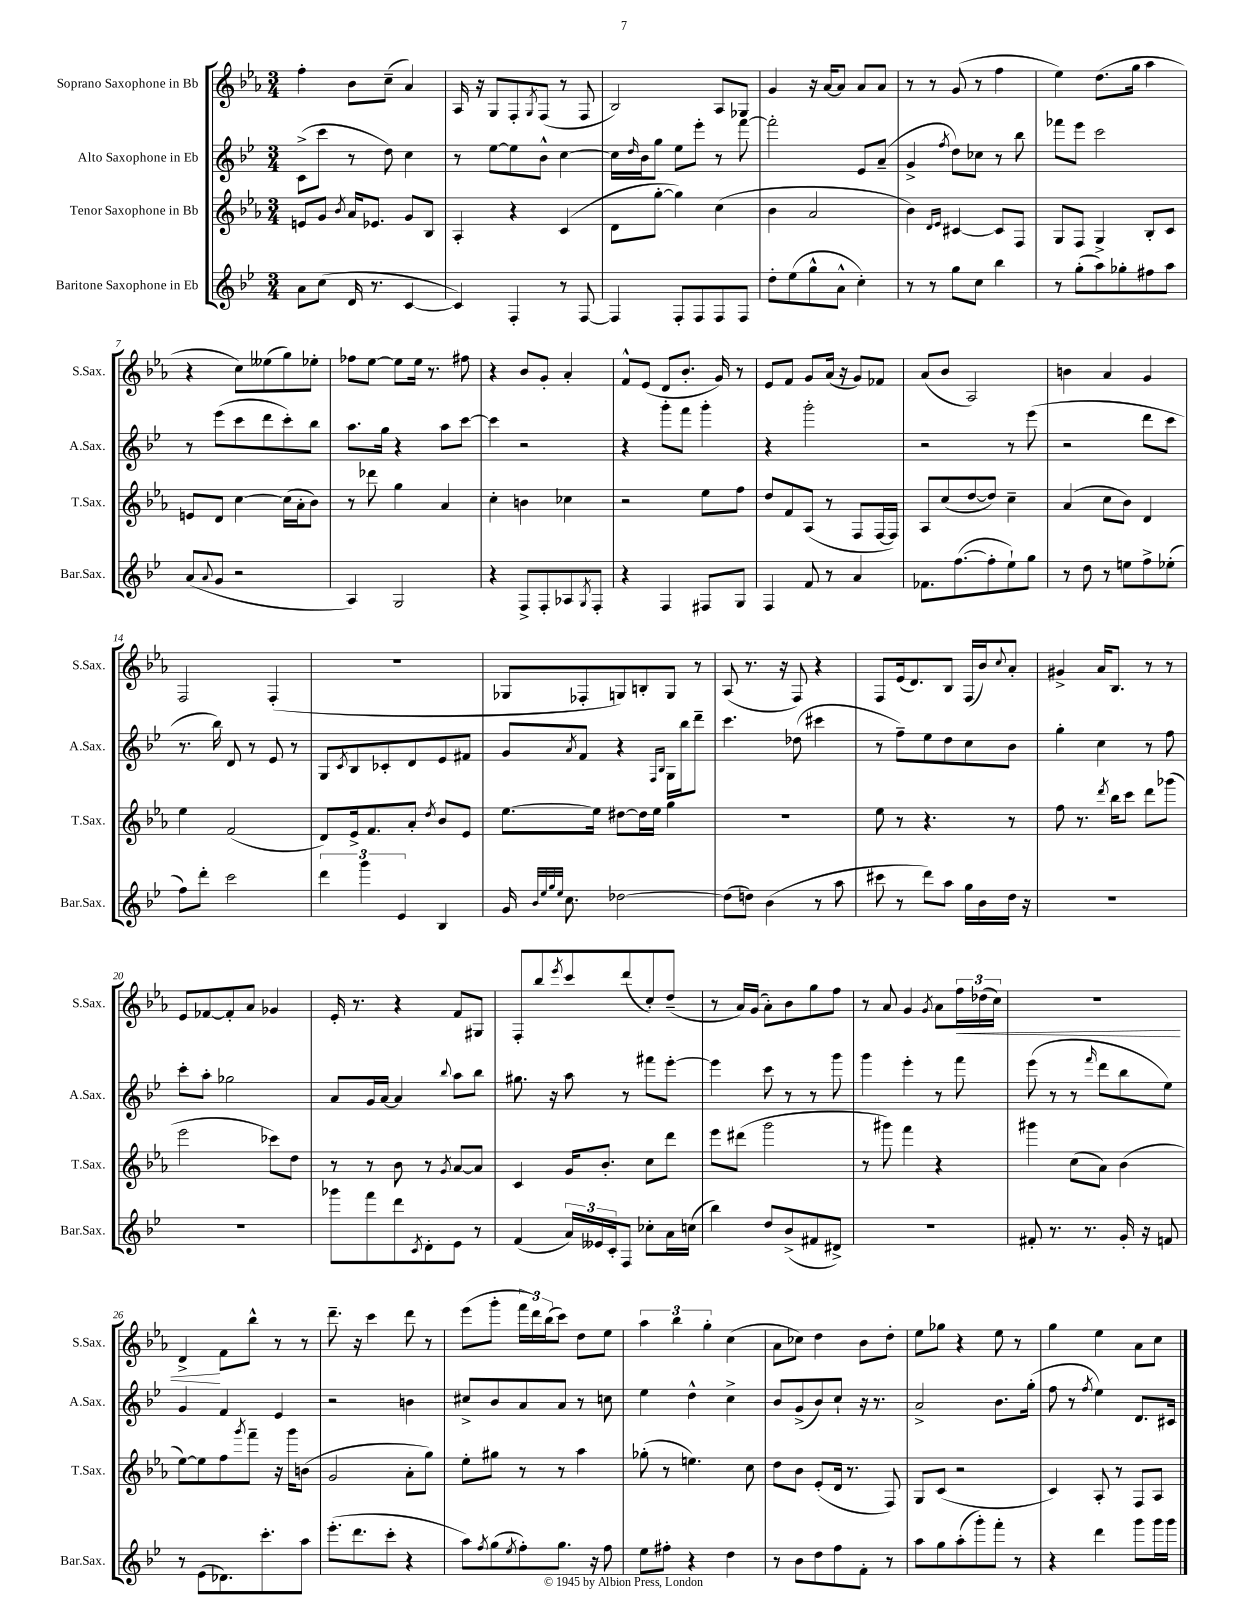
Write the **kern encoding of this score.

**kern	**kern	**kern	**kern	**dynam
*part4	*part3	*part2	*part1	*part1
*staff4	*staff3	*staff2	*staff1	*staff1
*I"Baritone Saxophone in Eb	*I"Tenor Saxophone in Bb	*I"Alto Saxophone in Eb	*I"Soprano Saxophone in Bb	*
*I'Bar.Sax.	*I'T.Sax.	*I'A.Sax.	*I'S.Sax.	*
*clefG2	*clefG2	*clefG2	*clefG2	*
*k[b-e-]	*k[b-e-a-]	*k[b-e-]	*k[b-e-a-]	*
*M3/4	*M3/4	*M3/4	*M3/4	*
=1	=1	=1	=1	=1
8a\L	8en/L	(8c^\L	4ff'\	.
(8cc\J	8g/J	8ccc\J	.	.
.	8qb-/	.	.	.
16d/	16a-/KL	8r	8b-\L	.
8.r	8.e-X/J	.	.	.
.	.	8dd\)	(8cc~\J	.
[4c/	8g/L	4cc\	4a-/)	.
.	8B-/J	.	.	.
=2	=2	=2	=2	=2
4c/])	4A-'/	8r	16A-/	.
.	.	.	16r	.
.	.	[8ee-\L	8G/L	.
4F'/	4r	8ee-\]	8F'/	.
.	.	.	8qG/	.
.	.	8b-^^\J	(8F/J	.
8r	(4c/	[4cc\	8r	.
[8F/	.	.	8F/	.
=3	=3	=3	=3	=3
4F/]	8d\L	16cc\LL]	2B-/)	.
.	.	16qqdd/	.	.
.	.	16b-\J	.	.
.	[8gg'\J	8gg\J	.	.
8F'/L	4gg\])	8ee-\L	.	.
8F/	.	8eee-'\J	.	.
8F/	(4cc\	8r	8A-/L	.
8F/J	.	[8fff\	8G-X/J	.
=4	=4	=4	=4	=4
8dd'\L	4b-\	2fff'\]	4g/	.
(8ee-\	.	.	.	.
8gg^^\	2a-/	.	16r	.
.	.	.	[16a-/KL	.
8a^^\J	.	.	8a-/J]	.
4cc'\)	.	8e-/L	8a-/L	.
.	.	(8a~/J	8a-/J	.
=5	=5	=5	=5	=5
8r	4b-\)	4g^/	8r	.
8r	.	.	8r	.
.	16qqd/LL	.	.	.
.	16qqe-/JJ	8qff/	.	.
8gg\L	[4c#X/	8dd\L)	(8g/	.
8cc\J	.	8cc-X\J	8r	.
4bb-\	8c#/L]	8r	4ff\	.
.	8F/J	8bb-\	.	.
=6	=6	=6	=6	=6
8r	8G/L	8fff-X\L	4ee-\)	.
(8gg'\L	8F/J	8eee-\J	.	.
8aa\)	4G^/	2ccc\	(8.dd\L	.
8gg-X'\	.	.	.	.
.	.	.	16gg\Jk	.
8ff#X\	8B-'/L	.	4aa-\	.
8aa\J	8c/J	.	.	.
!!LO:LB:g=z
=7	=7	=7	=7	=7
(8a/L	8en/L	8r	4r	.
8qqa/	.	.	.	.
8g/J	8d/J	(8eee-\L	.	.
2r	[4cc\	8ccc\	8cc\L)	.
.	.	8ddd\	(8ee--X\	.
.	(16cc\LL]	8ccc'\)	8gg\)	.
.	16a-'\J	.	.	.
.	8b-\J)	8bb-\J	8ee-X'\J	.
=8	=8	=8	=8	=8
4A/)	8r	8.aa\L	8ff-X\L	.
.	8ddd-X\	.	[8ee-\J	.
.	.	16gg\Jk	.	.
2G/	4gg\	4r	8ee-\L]	.
.	.	.	16ee-\Jk	.
.	.	.	8.r	.
.	4a-/	8aa\L	.	.
.	.	[8ccc\J	8ff#X\	.
=9	=9	=9	=9	=9
4r	4cc'\	4ccc\]	4r	.
8F^/L	4bn\	2r	8b-/L	.
8F'/	.	.	8g'/J	.
8A-X/	4cc-X\	.	4a-'/	.
8qG/	.	.	.	.
8F'/J	.	.	.	.
=10	=10	=10	=10	=10
4r	2r	4r	8f^^/L	.
.	.	.	(8e-/J	.
4F/	.	8ggg'\L	8d/L	.
.	.	8fff\J	8.b-'/J	.
8F#X/L	8ee-\L	4ggg'\	.	.
.	.	.	16g/)	.
8G/J	8ff\J	.	8r	.
=11	=11	=11	=11	=11
4F/	8dd/L	4r	8e-/L	.
.	8f/	.	8f/J	.
8f/	(8A-/J	2ggg'\	8g/L	.
8r	8r	.	(16a-/Jk	.
.	.	.	16r	.
4a/	8F/L	.	8g/L)	.
.	[16F/L	.	8f-X/J	.
.	16F/JJ])	.	.	.
=12	=12	=12	=12	=12
8.f-X\L	8A-/L	2r	(8a-/L	.
.	(8cc/	.	8b-/J	.
([8.ff\	.	.	.	.
.	[8dd/	.	2A-/)	.
8ff'\]	8dd/J])	.	.	.
8ee-`\)	4cc~\	8r	.	.
8gg\J	.	(8eee-\	.	.
=13	=13	=13	=13	=13
8r	(4a-/	2r	4bn\	.
8dd\	.	.	.	.
8r	8cc\L	.	4a-/	.
8een\L	8b-\J)	.	.	.
8ff^\	4d/	8ddd\L	4g/	.
(8ee-X'\J	.	8ccc\J	.	.
!!LO:LB:g=z
=14	=14	=14	=14	=14
8ff\L)	4ee-\	8.r	2F/	.
8ddd'\J	.	.	.	.
.	.	16bb-\)	.	.
2ccc\	(2f/	8d/	.	.
.	.	8r	.	.
.	.	8e-/	(4F'/	.
.	.	8r	.	.
=15	=15	=15	=15	=15
6ddd\	8d/L)	8G/L	2.r	.
.	.	8qc/	.	.
.	16e-^/k	8B-/	.	.
6ggg\	.	.	.	.
.	8.f/	.	.	.
.	.	8c-X'/	.	.
6e-/	.	.	.	.
.	8a-'/J	8d/	.	.
.	8qdd/	.	.	.
4B-/	8b-/L	8e-/	.	.
.	8e-/J	8f#X/J	.	.
=16	=16	=16	=16	=16
16g/	[8.ee-\L	8g/L	8G-X/L	.
32qqb-/LLL	.	.	.	.
32qqee-/	.	.	.	.
32qqgg/	.	.	.	.
32qqee-/JJJ	.	.	.	.
8.cc\	.	.	.	.
.	.	8qa/	.	.
.	.	8f/J	8F-X'/	.
.	16ee-\Jk]	.	.	.
[2dd-X\	[8dd#X\L	4r	8Gn/)	.
.	16dd#\L]	.	8Bn'/	.
.	16ee-\JJ	.	.	.
.	.	16qqF/LL	.	.
.	.	16qqB-/JJ	.	.
.	4gg\	16G\LL	8G/J	.
.	.	16bb-\J	.	.
.	.	8ddd~\J	8r	.
=17	=17	=17	=17	=17
(8dd-\L]	2.r	4.ccc\	(8A-/	.
8ddn\J)	.	.	8.r	.
(4b-\	.	.	.	.
.	.	.	16r	.
.	.	(8dd-X\	8F/)	.
8r	.	4ccc#X\	4r	.
8aa\	.	.	.	.
=18	=18	=18	=18	=18
8ccc#X\	8ee-\	8r	8F/L	.
8r	8r	8ff~\L)	(16e-/k	.
.	.	.	8.d/)	.
8ddd\L)	4.r	8ee-\	.	.
8aa\J	.	8dd\	8B-/J	.
16gg\LL	.	8cc\	(16F/LL	.
16b-\	.	.	16b-/J)	.
.	.	.	8qqcc/	.
16dd\JJ	8r	8b-\J	8a-'/J	.
16r	.	.	.	.
=19	=19	=19	=19	=19
2.r	8ff\	4gg'\	4g#X^/	.
.	8.r	.	.	.
.	.	4cc\	16a-/KL	.
.	8qddd/	.	.	.
.	16bb-\KL	.	8.B-/J	.
.	8ccc\J	.	.	.
.	8ddd\L	8r	8r	.
.	(8ggg-X\J	8ff\	8r	.
!!LO:LB:g=z
=20	=20	=20	=20	=20
2.r	2eee-\	8ccc'\L	8e-/L	.
.	.	8aa'\J	[8f-X/	.
.	.	2gg-X\	8f-'/]	.
.	.	.	8a-/J	.
.	8ccc-X\L)	.	4g-X/	.
.	8dd\J	.	.	.
=21	=21	=21	=21	=21
8ggg-X\L	8r	8a/L	16e-'/	.
.	.	.	8.r	.
8fff\	8r	16g/L	.	.
.	.	[16a/JJ	.	.
8ddd\	8b-\	4a/]	4r	.
8qc/	.	.	.	.
8d'\	8r	.	.	.
.	8qg/	8qqbb-/	.	.
8e-\J	[8a-/L	8aa\L	8f/L	.
8r	8a-/J]	8bb-\J	8G#X/J	.
=22	=22	=22	=22	=22
(4f/	4c/	8.gg#X\	8F'/L	.
.	.	.	8bb-/	.
.	.	16r	.	.
.	.	.	8qeee-/	.
24a/LL)	16g/KL	8aa\	8ccc/	.
24e--X/	.	.	.	.
.	8.b-'/J	.	.	.
24c'/J	.	.	.	.
8F/J	.	8r	(8ddd/	.
8cc-X'\L	8cc\L	8fff#X\L	8cc'/)	.
16a\L	8ddd\J	[8eee-'\J	(8dd~/J	.
(16ccn\JJ	.	.	.	.
=23	=23	=23	=23	=23
4bb-\)	8eee-\L	4eee-\]	8r	.
.	(8ddd#X\J	.	16a-/LL)	.
.	.	.	(16g/JJ	.
8dd/L	2ggg\	8ccc\	8a-'\L)	.
(8b-^/	.	8r	8b-\	.
8f#X/	.	8r	8gg\	.
8d#X^/J)	.	8ggg\	8ff\J	.
=24	=24	=24	=24	=24
2.r	8r	4ggg\	8r	.
.	8ggg#X\)	.	8a-/	.
.	4fff\	4eee-'\	4g/	.
.	.	.	8qg/	.
.	4r	8r	8a-\L	.
!	!	!	!	!LO:HP:b
.	.	8fff\	24ff\L	<
.	.	.	(24dd-X\	.
.	.	.	24cc\JJ)	.
=25	=25	=25	=25	=25
8f#X'/	4ggg#X\	(8eee-\	2.r	.
8.r	.	8r	.	.
.	(8cc\L	8r	.	.
8.r	.	.	.	.
.	.	16qqfff/	.	.
.	8a-\J)	8ddd\L	.	.
16g'/	(4b-\	8bb-\	.	.
16r	.	.	.	.
8fn/	.	8ee-\J)	.	.
!!LO:LB:g=z
=26	=26	=26	=26	=26
8r	[8ee-\L)	4g/	4d^/	.
(8e-\L	8ee-\]	.	.	.
8.d-X\)	8ff\	4f/	8f\L	[
.	8qggg/	.	.	.
.	8fff~\J	.	8bb-^^\J	.
8.ccc'\	.	.	.	.
.	16r	4e-/	8r	.
.	16ggg\KL	.	.	.
8aa\J	(8bn\J	.	8r	.
=27	=27	=27	=27	=27
(8.eee-'\L	2g/	2r	8.ddd~\	.
8.ddd\	.	.	16r	.
.	.	.	4ccc\	.
8ccc'\J	.	.	.	.
4r	8a-'\L	4bn\	8ddd\	.
.	8gg\J)	.	8r	.
=28	=28	=28	=28	=28
8aa\L)	8ee-'\L	8cc#X^/L	(8eee-\L	.
8qff/	.	.	.	.
(8gg\	8gg#X\J	8b-/	8ggg'\J	.
8qee-/	.	.	.	.
8ff'\)	8r	8a/	24fff\LL	.
.	.	.	24ddd\)	.
.	.	.	(24bb-\J	.
8.gg\J	8r	8a/J	8ccc\J)	.
.	4aa-\	8r	8dd\L	.
16r	.	.	.	.
8ff\	.	8ccn\	8ee-\J	.
=29	=29	=29	=29	=29
8ee-\L	(8gg-X'\	4ee-\	6aa-\	.
8ff#X'\J	8r	.	.	.
.	.	.	6bb-\	.
4r	4.een\)	4dd^^\	.	.
.	.	.	6gg'\	.
4dd\	.	4cc^\	(4cc\	.
.	8cc\	.	.	.
=30	=30	=30	=30	=30
8r	8dd\L	8b-/L	8a-\L	.
8b-\L	8b-\J	(8g^/	8cc-X\J)	.
8dd\	(8e-'/L	8b-/)	4dd\	.
8ff\	16d/Jk	8cc`/J	.	.
.	8.r	.	.	.
8f'\J	.	16r	8b-\L	.
.	.	8.r	.	.
8r	8F/)	.	8dd'\J	.
=31	=31	=31	=31	=31
8aa\L	8G/L	2a^/	8ee-\L	.
8gg\	(8c/J	.	8gg-X\J	.
(8aa'\	2r	.	4r	.
8ggg'\)	.	.	.	.
8fff'\J	.	8.b-\L	8ee-\	.
8r	.	.	8r	.
.	.	(16gg'\Jk	.	.
=32	=32	=32	=32	=32
4r	4c/)	8ff\	4gg\	.
.	.	8r	.	.
.	.	8qff/	.	.
4ddd\	8A-'/	4ee-\)	4ee-\	.
.	8r	.	.	.
8ggg\L	8F/L	8.d/L	8a-\L	.
16ggg\L	8A-/J	.	8cc\J	.
16ggg\JJ	.	16c#X/Jk	.	.
==	==	==	==	==
*-	*-	*-	*-	*-
